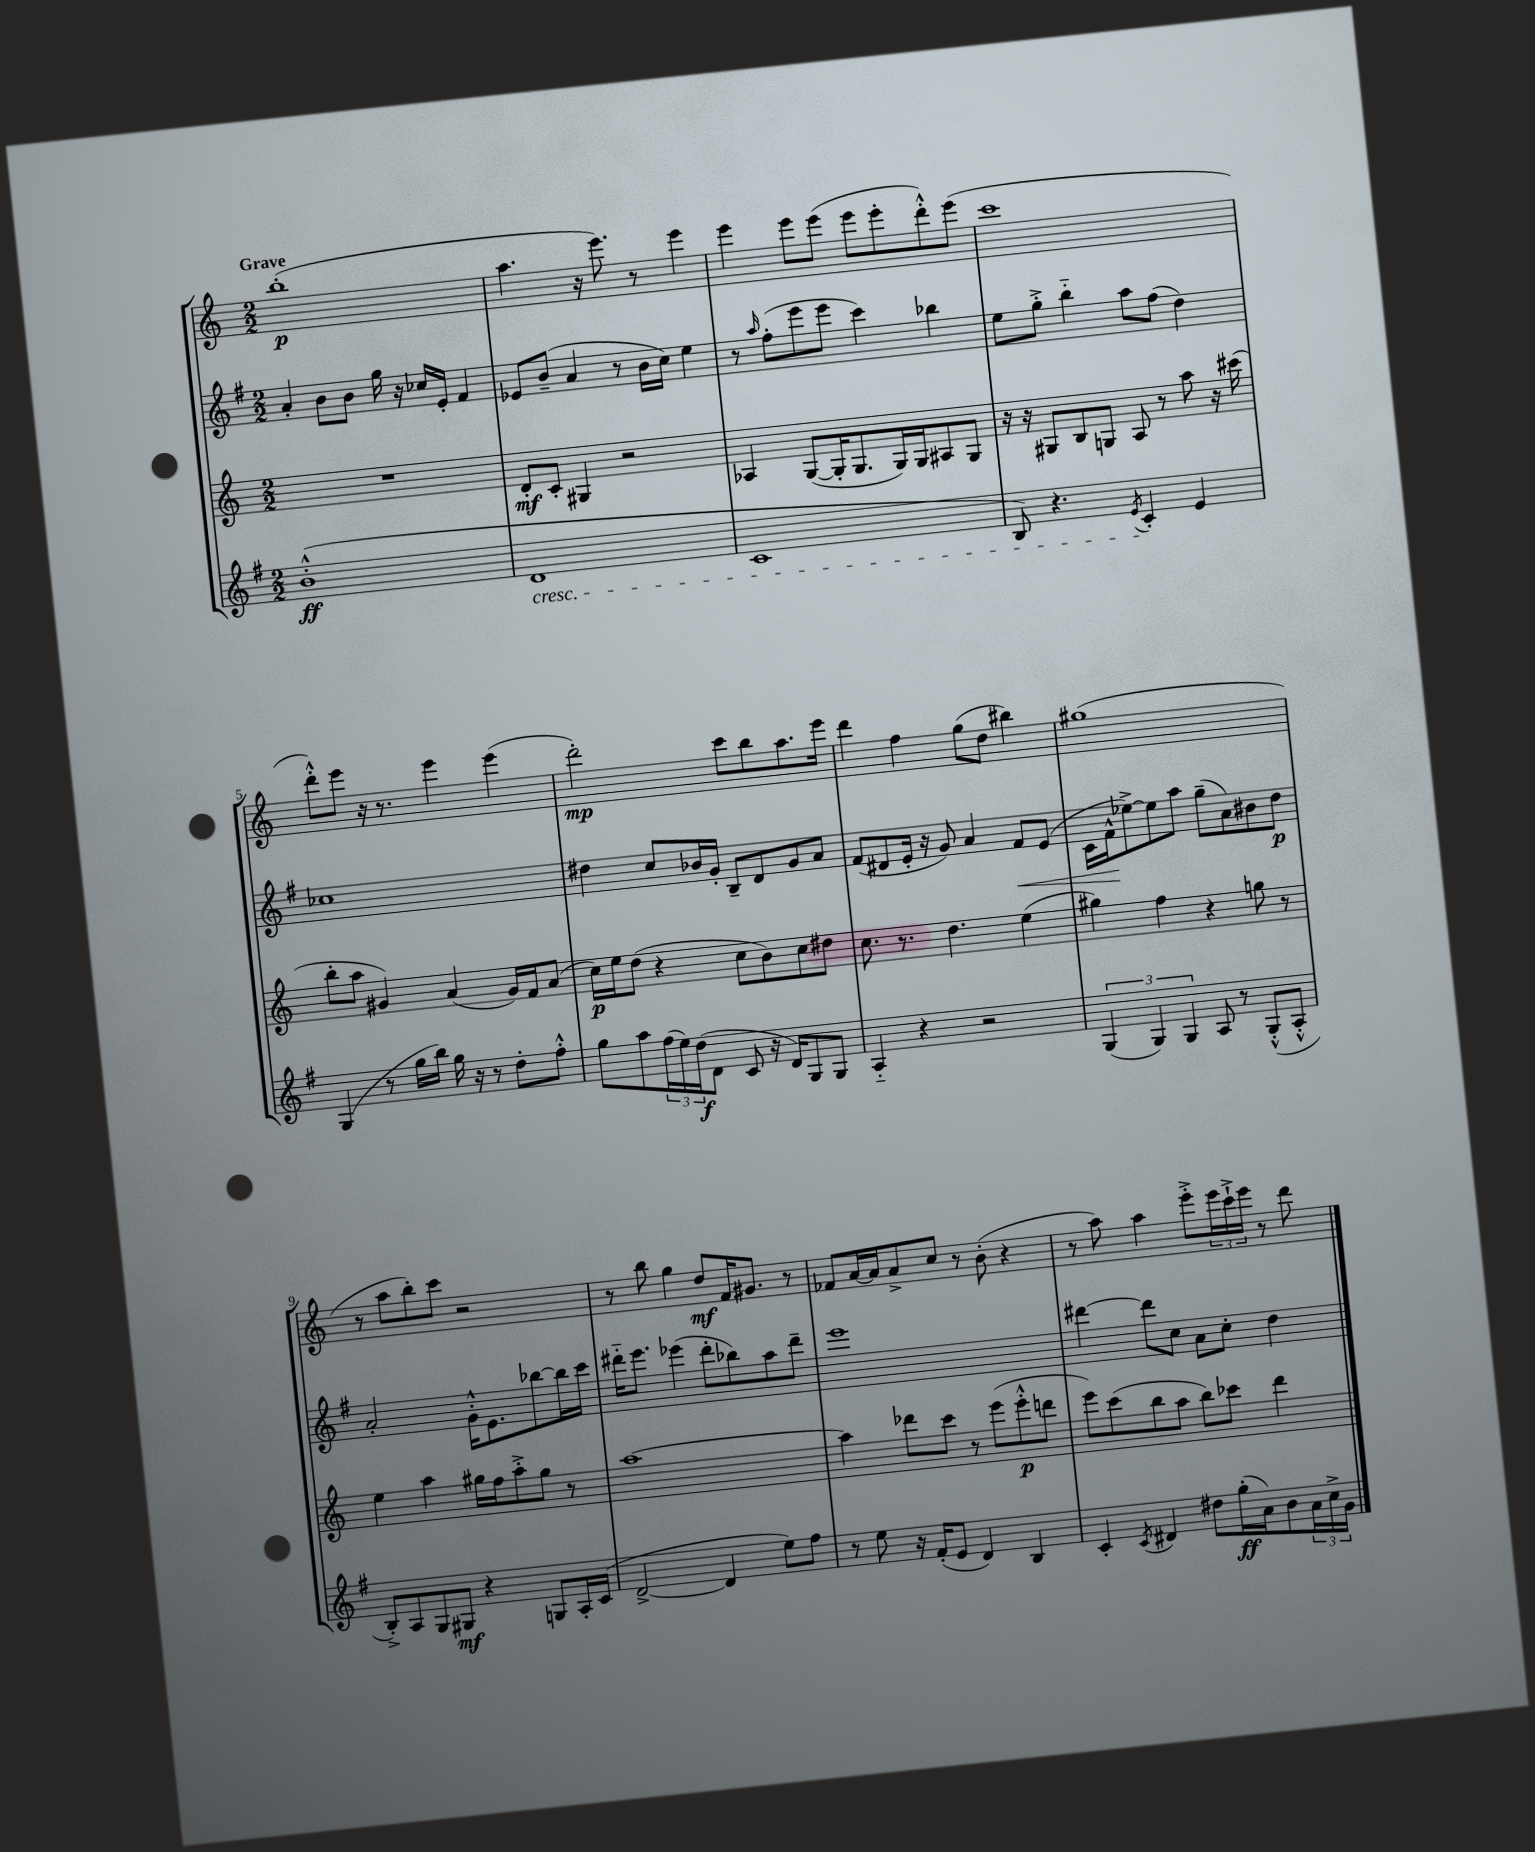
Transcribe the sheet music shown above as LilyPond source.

<<
\new StaffGroup <<
\new Staff = "s0" {
    \clef treble \key c \major \numericTimeSignature \time 2/2 \tempo "Grave"
    b''1-.\p( |
    a''4. r16 e'''8.) r8 e'''4 |
    e'''4 e'''8 e'''8( e'''8 e'''8-. d'''8-.-^) e'''8( |
    c'''1 |
    d'''8-.-^) e'''8 r16 r8. e'''4 e'''4( |
    d'''2-.\mp) c'''8 b''8 a''8. e'''16 |
    d'''4 f''4 g''8( d''8 bis''4) |
    gis''1( |
    r8 a''8 b''8-.) c'''8 r2 |
    r8 b''8 g''4 d''8\mf f'16 gis'8. r8 |
    fes'8 a'16~ a'16 a'8-> c''8 r8 b'8-.( r4 |
    r8 a''8) a''4 e'''8-.-> \tuplet 3/2 { e'''16 c'''16-!-> e'''16 } r8 d'''8 \bar "|." |
}
\new Staff = "s1" {
    \clef treble \key g \major \numericTimeSignature \time 2/2
    a'4-. b'8 b'8 g''16 r16 ces''16 e'16-. fis'4 |
    ees'8 b'8--( a'4 r8 b'16 c''16) e''4 |
    r8 \grace { a''16 } fis''8-.( e'''8 e'''8 c'''4) bes''4 |
    e''8 g''8-.-> b''4-_ a''8 fis''8( d''4) |
    ces''1 |
    dis''4 c''8 bes'16 g'16-. b8-- d'8 g'8 a'8 |
    fis'8( dis'8 e'16-. r16 g'8) a'4 fis'8\< e'8( |
    c'16 fis'16-^\! ees''8~->) ees''8 a''8 g''8--( a'8) bis'8 d''8\p |
    a'2-. g'16-.-^ e'8. bes''8~ bes''16 c'''16 |
    dis'''16-_ e'''8. ees'''4( dis'''8-. bes''8) a''8 dis'''8-- |
    e'''1 |
    dis'''4~ dis'''8 c''8 a'8 c''8-. d''4 \bar "|." |
}
\new Staff = "s2" {
    \clef treble \key c \major \numericTimeSignature \time 2/2
    R1 |
    d'8-.\mf c'8-. gis4 r2 |
    aes4 g8~( g16-. g8. g16) g16 ais8 g8 |
    r16 r16 gis8 b8 g8 a8 r8 a''8 r16 cis'''16( |
    b''8-. a''8 gis'4) a'4( gis'16) f'16 a'8( |
    c''16\p) e''16 d''8( r4 c''8 b'8) c''8 dis''8 |
    c''8. r8. d''4. e''4( |
    gis''4) f''4 r4 g''8 r8 |
    e''4 a''4 gis''16 f''16 a''8-.-> gis''8 r8 |
    a''1~ |
    a''4 des'''8 c'''8 r8 e'''8( e'''8-.-^\p d'''8 |
    e'''8) c'''8( b''8 a''8 b''8) ces'''8 d'''4 \bar "|." |
}
\new Staff = "s3" {
    \clef treble \key g \major \numericTimeSignature \time 2/2
    b'1-.-^\ff( |
    d'1\cresc |
    c'1 |
    b8) r4. \acciaccatura { e'8 } c'4-.\! e'4 |
    g4( r8 g''16 b''16) g''16 r16 r8 d''8-. fis''8-.-^ |
    g''8 a''8 \tuplet 3/2 { fis''16( e''16) d''16\f( } d'8 c'8 r16 d'16) g8 g8 |
    a4-_ r4 r2 |
    \tuplet 3/2 { g4( g4) g4 } a8 r8 g8-.-^( a8-.-^ |
    b8-.->) a8 g8 gis8\mf r4 g8 a16-. c'16( |
    d'2~-> d'4 e''8) fis''8 |
    r8 e''8 r16 fis'16-.( e'8 d'4) b4 |
    c'4-. \acciaccatura { c'8 } dis'4 dis''8 g''16-.\ff( a'16) b'8 \tuplet 3/2 { a'16 c''16-> g'16 } \bar "|." |
}
>>
>>
